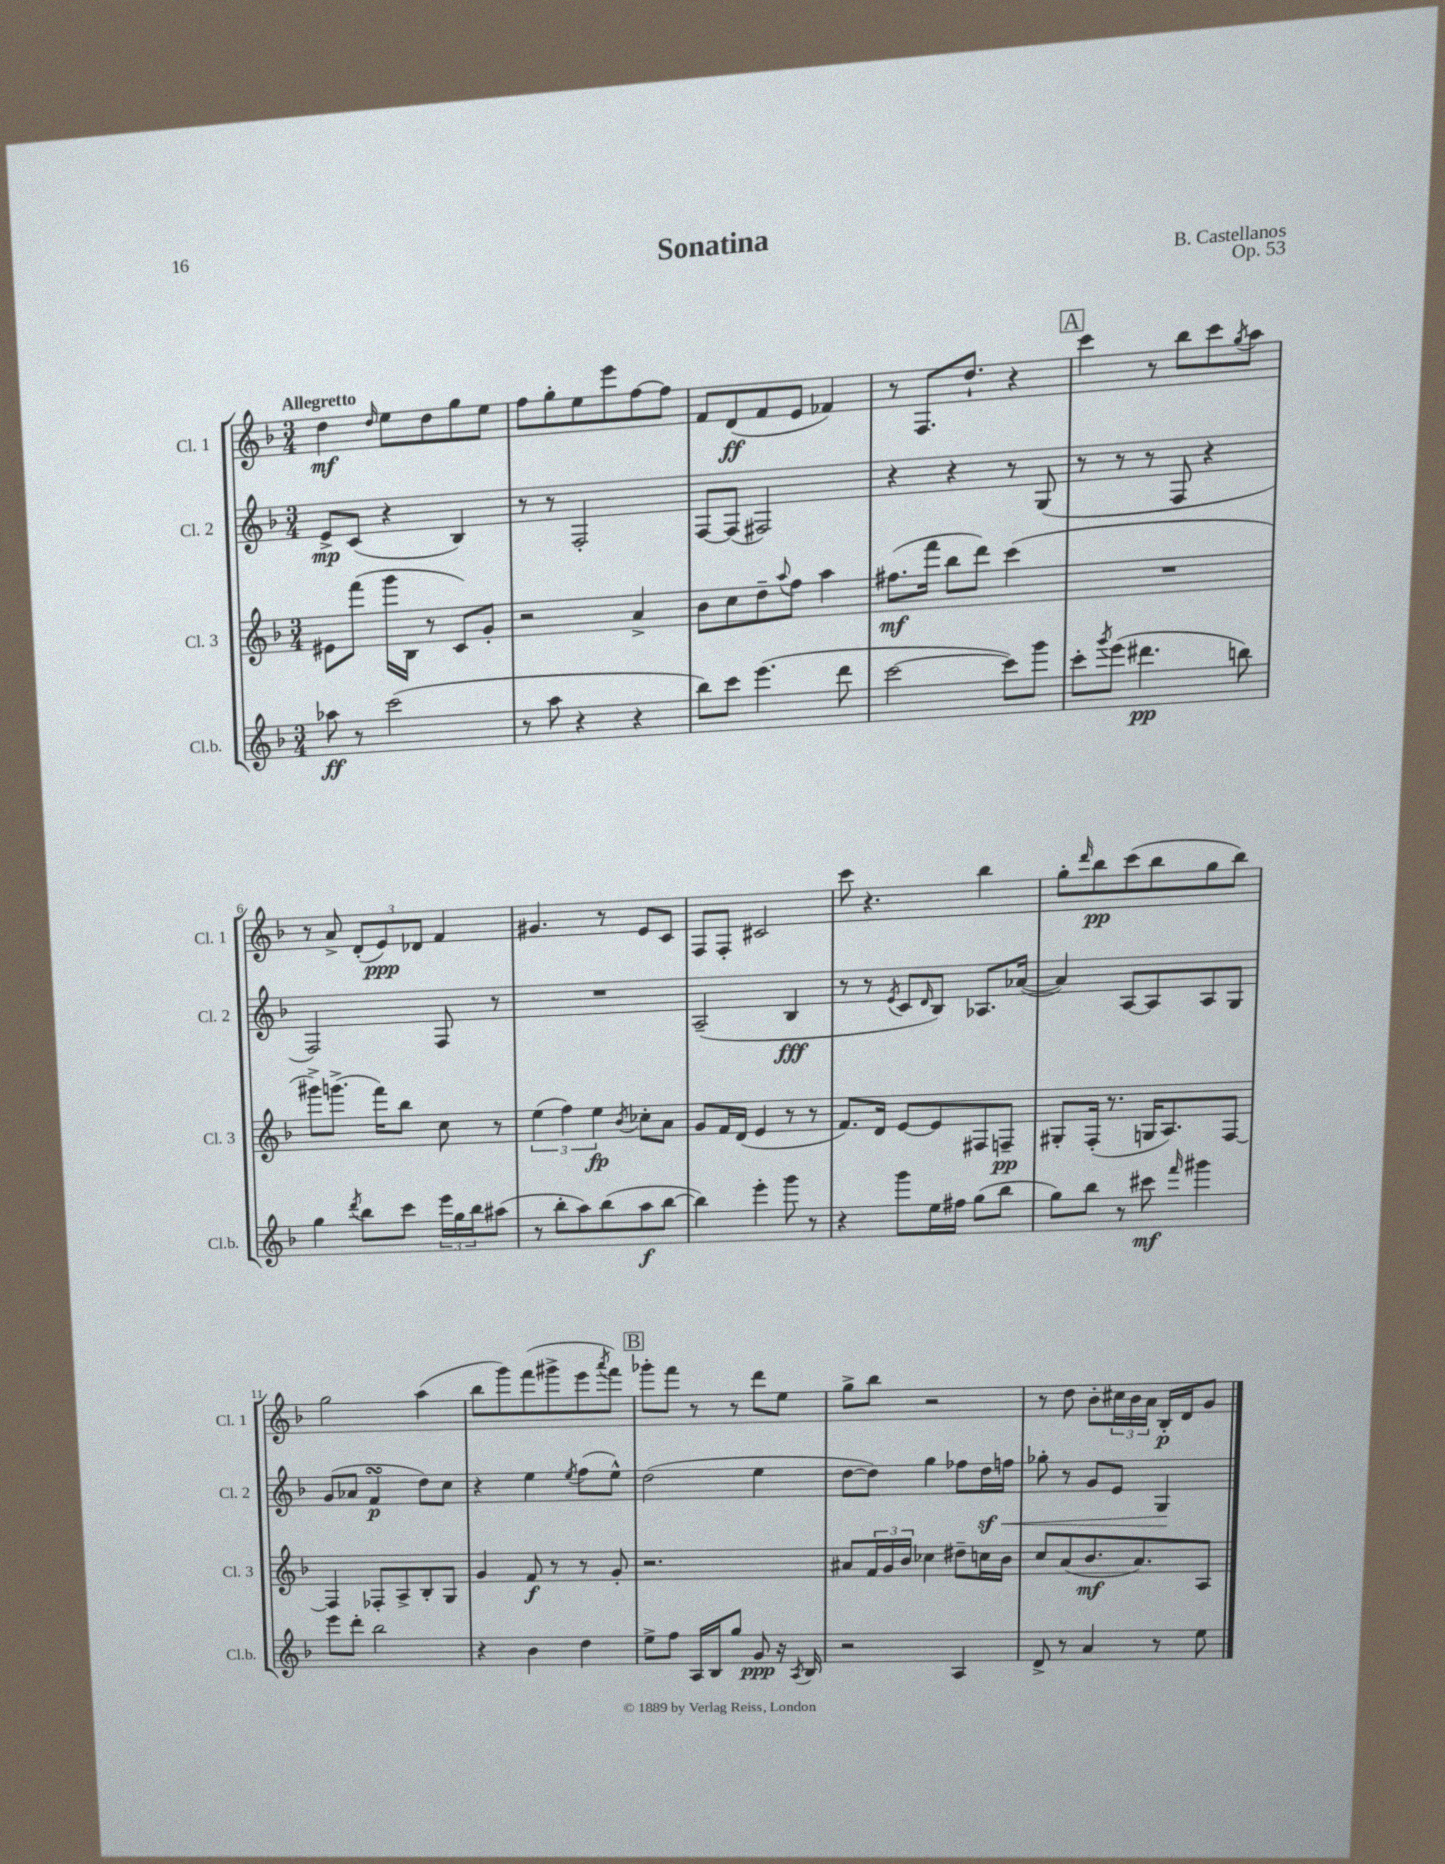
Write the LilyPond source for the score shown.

\header { title = "Sonatina" composer = "B. Castellanos" opus = "Op. 53" }
<<
\new StaffGroup <<
\new Staff = "s0" \with { instrumentName = "Cl. 1" shortInstrumentName = "Cl. 1" } {
    \clef treble \key f \major \numericTimeSignature \time 3/4 \tempo "Allegretto"
    d''4\mf \grace { d''16 } e''8 d''8 g''8 e''8 |
    f''8 g''8-. e''8 e'''8 f''8~ f''8 |
    f'8 d'8\ff( f'8 e'8 fes'4) |
    r8 f8. d''8.-! r4 |
    \mark \markup { \box "A" } c'''4 r8 bes''8 c'''8 \acciaccatura { g''8 } a''8 |
    r8 a'8-> \tuplet 3/2 { d'8-.( e'8\ppp) des'8 } f'4 |
    gis'4. r8 e'8 c'8 |
    f8 f8-. cis'2 |
    c'''8 r4. bes''4 |
    g''8-. \grace { d'''16 } bes''8\pp c'''8( bes''8 g''8 bes''8) |
    g''2 a''4( |
    bes''8 g'''8) f'''8( gis'''8-> e'''8 \acciaccatura { a'''8 } f'''8) |
    \mark \markup { \box "B" } ges'''8-. f'''8 r8 r8 d'''8 e''8 |
    g''8-> bes''8 r2 |
    r8 d''8 bes'8-. \tuplet 3/2 { cis''16 bes'16 a'16 } bes16-.\p d'16 g'8 \bar "|." |
}
\new Staff = "s1" \with { instrumentName = "Cl. 2" shortInstrumentName = "Cl. 2" } {
    \clef treble \key f \major \numericTimeSignature \time 3/4
    e'8->\mp c'8( r4 bes4) |
    r8 r8 f2-. |
    f8~ f8( fis2) |
    r4 r4 r8 g8( |
    \mark \markup { \box "A" } r8 r8 r8 f8 r4 |
    f2) f8 r8 |
    R2. |
    a2--( bes4\fff |
    r8 r8 \acciaccatura { e'8 } c'8 \grace { d'16 } bes8) aes8. aes'16~( |
    aes'4) a8~ a8 a8 g8 |
    g'8( aes'8 f'4\turn\p d''8) c''8 |
    r4 e''4 \acciaccatura { e''8 } f''8( e''8-^) |
    \mark \markup { \box "B" } d''2( e''4 |
    d''8~ d''8) g''4 fes''8 d''16\sf\< f''16 |
    ges''8-. r8 g'8 e'8 g4\! \bar "|." |
}
\new Staff = "s2" \with { instrumentName = "Cl. 3" shortInstrumentName = "Cl. 3" } {
    \clef treble \key f \major \numericTimeSignature \time 3/4
    eis'8 f'''8( g'''16 bes16 r8 c'8) g'8-. |
    r2 a'4-> |
    bes'8 c''8 d''8-- \appoggiatura { a''8 } f''8 a''4 |
    fis''8.\mf( f'''16 bes''8 d'''8) c'''4( |
    \mark \markup { \box "A" } R2. |
    gis'''8->) g'''8.->( f'''16) bes''8 c''8 r8 |
    \tuplet 3/2 { e''4( f''4) e''4\fp } \acciaccatura { bes'8 } ces''8-. a'8 |
    g'8 f'16 d'16( e'4 r8 r8 |
    f'8.) d'16 e'8~ e'8 fis8 f8--\pp |
    gis8-. f16-.( r8. g16 a8.) f8~ |
    f4 fes8-. a8-> bes8-. g8 |
    g'4 f'8\f r8 r8 g'8-. |
    \mark \markup { \box "B" } r2. |
    ais'8 \tuplet 3/2 { f'16 g'16 bes'16 } ces''4 dis''8-- c''16 bes'16 |
    c''8 a'8( bes'8.\mf a'8.) a8 \bar "|." |
}
\new Staff = "s3" \with { instrumentName = "Cl.b." shortInstrumentName = "Cl.b." } {
    \clef treble \key f \major \numericTimeSignature \time 3/4
    aes''8\ff r8 c'''2( |
    r8 a''8 r4 r4 |
    bes''8) c'''8 e'''4.( d'''8 |
    c'''2~ c'''8) g'''8 |
    \mark \markup { \box "A" } c'''8-. \acciaccatura { g'''8 } e'''8( dis'''4.\pp b''8) |
    g''4 \acciaccatura { d'''8 } bes''8 c'''8 \tuplet 3/2 { e'''16 g''16 bes''16 } ais''8( |
    r8 bes''8-. a''8) bes''8( a''8\f bes''8~ |
    bes''4) e'''4-. g'''8 r8 |
    r4 g'''8 e''16 fis''16 g''8( bes''8 |
    g''8) bes''8 r8 cis'''8\mf \grace { f'''16 } gis'''4 |
    e'''8 d'''8-. bes''2 |
    r4 bes'4 d''4 |
    \mark \markup { \box "B" } e''8-> f''8 a16 bes16 g''8 g'8\ppp r16 \acciaccatura { a8 } bes16 |
    r2 a4 |
    d'8-> r8 a'4 r8 e''8 \bar "|." |
}
>>
>>
